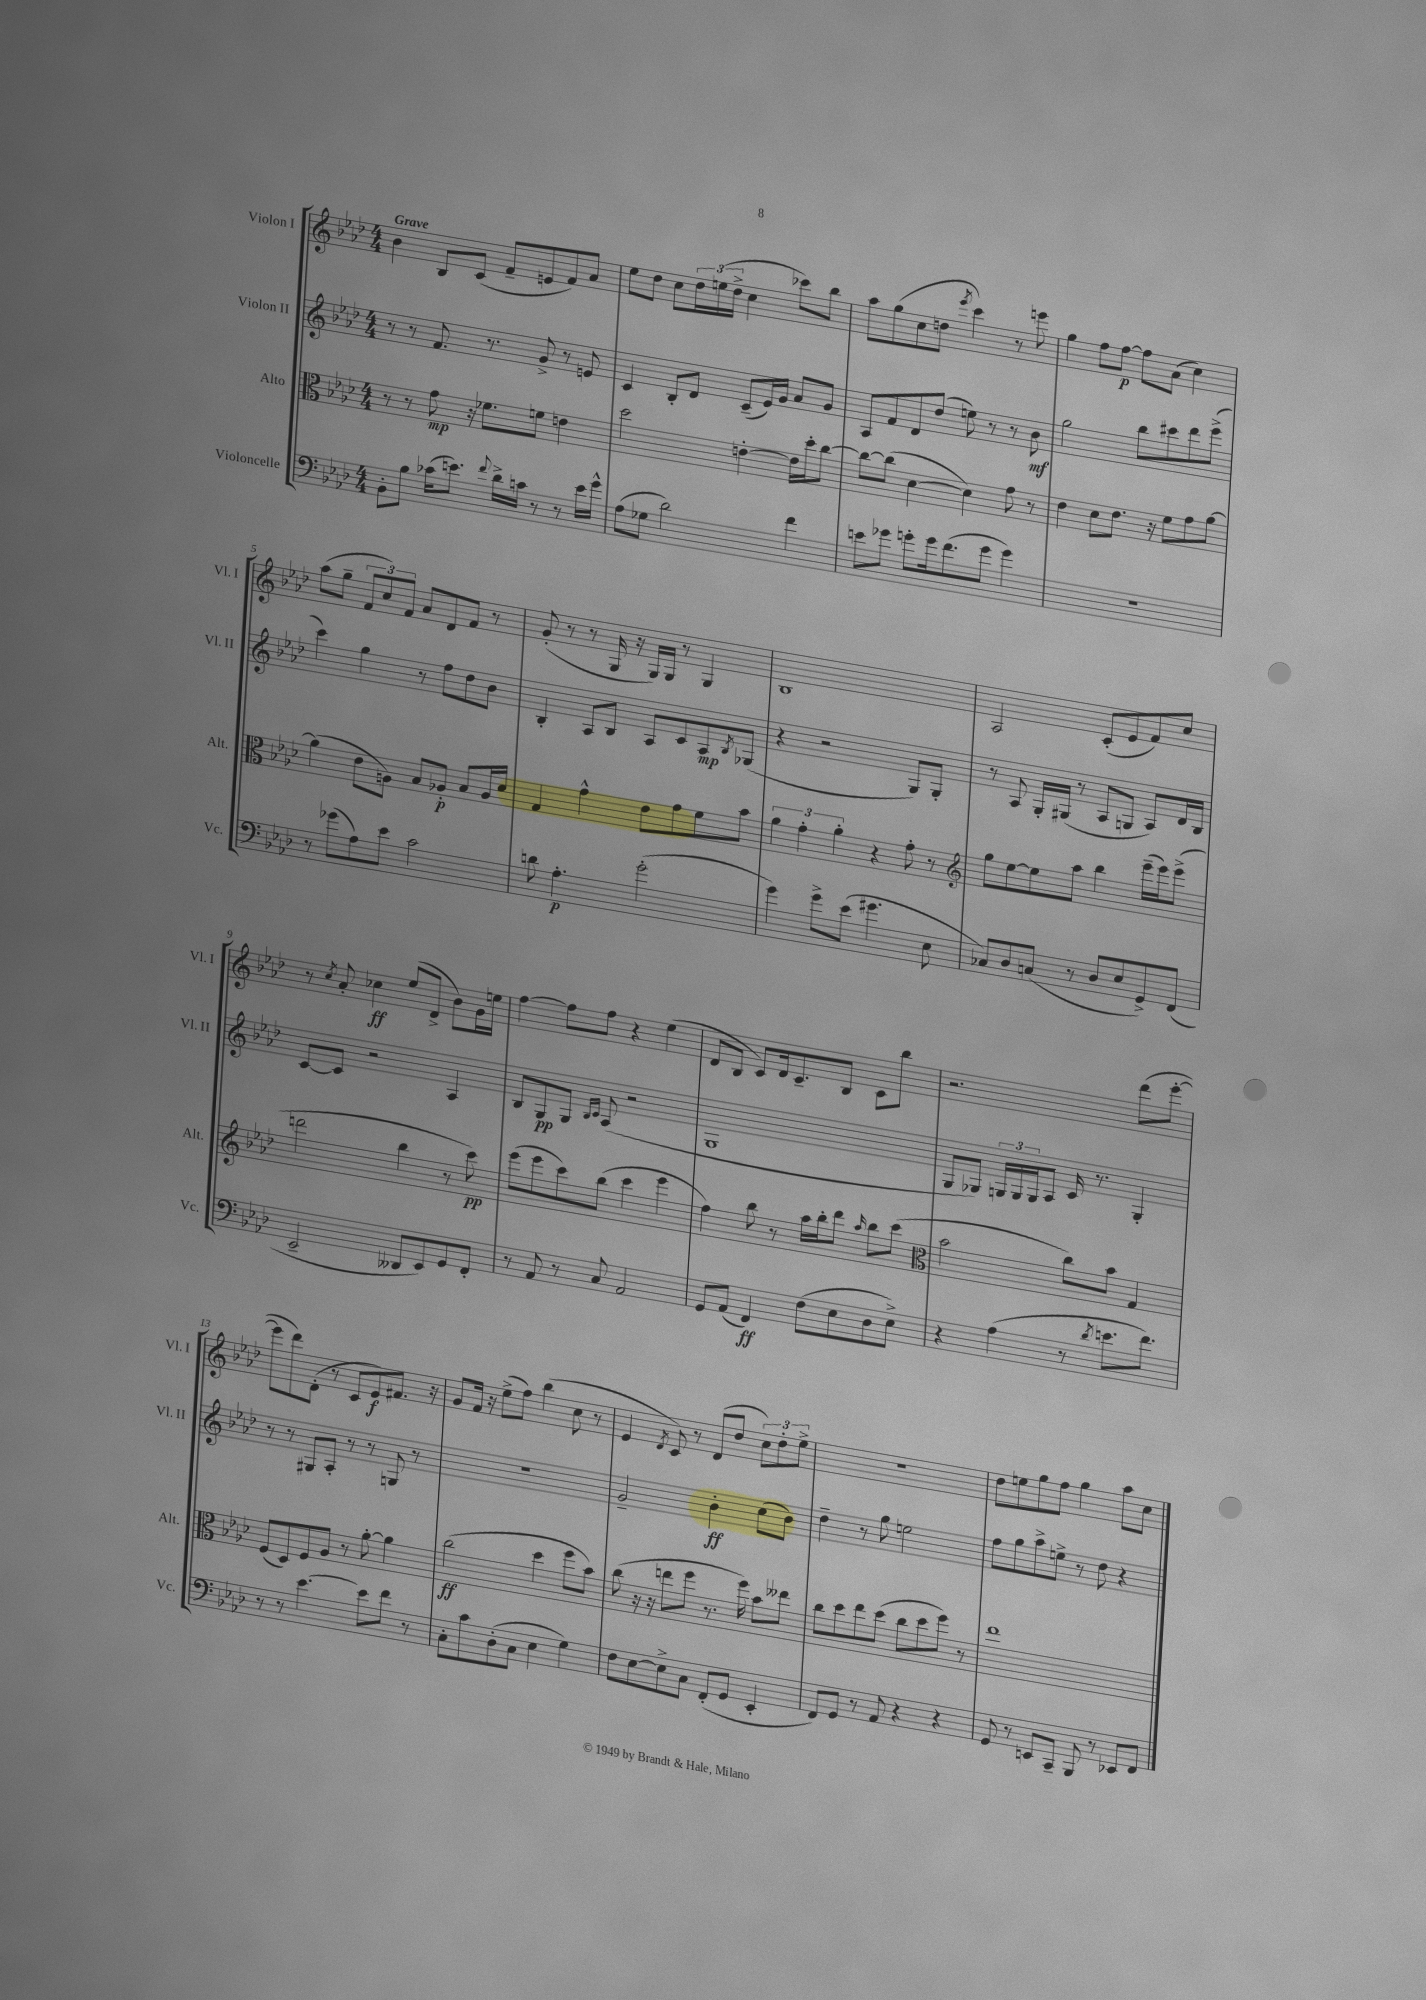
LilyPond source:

<<
\new StaffGroup <<
\new Staff = "s0" \with { instrumentName = "Violon I" shortInstrumentName = "Vl. I" } {
    \clef treble \key aes \major \numericTimeSignature \time 4/4 \tempo "Grave"
    bes'4 bes8 c'8( f'8-- e'8 f'8) aes'8 |
    ees''8 des''8 c''8 \tuplet 3/2 { des''16 e''16( des''16-> } c''4 ces'''8) bes''8 |
    aes''8 g''8( c''8 d''8 \acciaccatura { ees'''8 } c'''4) r8 e'''8 |
    g''4 f''8 f''8~\p f''8 aes'8( c''4) |
    aes''8( g''8-- \tuplet 3/2 { f'8 c''8) f'8 } aes'8 des'8 f'8 r8 |
    g'8-.( r8 r8 g16 r16 g16) g16 r8 g4 |
    bes1 |
    aes2 c'8-.( ees'8 f'8) c''8 |
    r8 \acciaccatura { c''8 } aes'8-. ces''4\ff ees''8( des'8-> bes'8) g'16 e''16 |
    f''4~ f''8 f''8 r4 ees''4( |
    des'8 bes8 c'8) des'16 c'8.-- bes8 c'8 bes''8 |
    r2. des'''8( ees'''8~-. |
    ees'''8 des'''8) des'8-.( r8 c'8 ees'8\f) fis'8. r16 |
    g'8 f'16 r16 ees''8->( f''8) bes''4( c''8 r8 |
    ees'4 \acciaccatura { des'8 } c'8) r8 des'8( des''8 \tuplet 3/2 { c''8) des''8-. ees''8-> } |
    R1 |
    des''8 e''8 g''8 f''8 g''4 aes''8 c''8 \bar "|." |
}
\new Staff = "s1" \with { instrumentName = "Violon II" shortInstrumentName = "Vl. II" } {
    \clef treble \key aes \major \numericTimeSignature \time 4/4
    r8 r8 f'8. r8. g'8-> r8 e'8 |
    c'4 bes8-. des'8 c'8--( ees'16) g'16 aes'8 g'8 |
    aes8 f'8 des'8 des''8( e''8) r8 r8 bes'8\mf |
    g''2 bes''8 cis'''8 des'''8 ees'''8->( |
    c'''4) g''4 r8 f''8 des''8 bes'8 |
    bes4-. aes8 bes8 aes8 c'8 aes8\mp \acciaccatura { bes8 } ges8( |
    r4 r2 g8) g8-. |
    r8 aes8 g16-. gis16( r8 aes8 g8 aes8) des'16 bes16 |
    c'8~ c'8 r2 aes4 |
    bes8 g8\pp g8 \grace { bes16 c'16 } aes8( r2 |
    g1 |
    g8 ges8) \tuplet 3/2 { g16 g16 g16 } aes8 c'16 r8. g4-. |
    r8 r8 gis8 aes8-. r8 r8 g8 r8 |
    r1 |
    g'2-- bes'4-.\ff c''8( bes'8) |
    des''4-- r8 g''8 e''2 |
    f''8 g''8 aes''8-> e''8-> r8 des''8 r4 \bar "|." |
}
\new Staff = "s2" \with { instrumentName = "Alto" shortInstrumentName = "Alt." } {
    \clef alto \key aes \major \numericTimeSignature \time 4/4
    r8 r8 g'8\mp r16 fes'8. f'8 e'4 |
    des''2 e'4~-. e'16 des''16-. c''8~ |
    c''8~ c''8( des'4~ des'4) g'8 r8 |
    ees'4 des'8 ees'8. r16 f'8 g'8 aes'8~ |
    aes'4( ees'8 a8) bes8 aes8-.\p bes8 aes16 des'16 |
    g4 g'4-^ ees'8 g'8 f'8 bes'8 |
    \tuplet 3/2 { aes'4 g'4-. aes'4-. } r4 g'8-. r8 |
    \clef treble g''8 ees''8~ ees''8 aes''8 bes''4 ees'''16--( ees'''16) ees'''8->( |
    d'''2 bes''4 r8 c'''8\pp) |
    ees'''8( ees'''8 c'''8) bes''8( c'''4 ees'''4 |
    f''4) bes''8 r8 aes''16 bes''16-. des'''8 \grace { aes''16 } bes''8 c'''8( |
    \clef alto bes'2 c''8) bes'8 g4 |
    f8( des8) f8 aes8 r8 aes'8~-. aes'4 |
    c''2\ff( des''4 f''8 bes'8) |
    c''8( r16 r16 e''8 f''8 r8. f''16) bes'8 eeses''8 |
    c''8 des''8 ees''8 des''8( c''8 des''8 f''8) r8 |
    ees''1 \bar "|." |
}
\new Staff = "s3" \with { instrumentName = "Violoncelle" shortInstrumentName = "Vc." } {
    \clef bass \key aes \major \numericTimeSignature \time 4/4
    bes,8-. bes8 ces'16( e'8.) \appoggiatura { f'8 } des'16-> c'16 r8 r8 e'16 g'16-^ |
    aes8( ges8 des'2) f'4 |
    e'8 ges'8 g'8-. g'16 f'8.( g'8 g'4) |
    R1 |
    r8 ges'8( aes8) ees'8 c'2 |
    d'8 aes4.-.\p g'2-.( |
    g'4) g'8-> ees'8( gis'4. ees8 |
    ces8) des8 c8( r8 des8 ees8 g,8->) f,8( |
    ees,2-- deses,8 ees,8) g,8 f,8-. |
    r8 aes,8 r8 c8 aes,2 |
    g,8 aes,8( f,4\ff) f8( ees8 des8 ees8->) |
    r4 aes4( r8 \acciaccatura { des'8 } e'8. f'8.) |
    r8 r8 ees'4.~ ees'8 f'8 r8 |
    c8-. c'8 des8-.( c8 ees4 g4) |
    f8 ees8~ ees8-> c8 f,8-.( g,8 ees,4-. |
    f,8) g,8 r8 aes,8 r4 r4 |
    g,8 r8 e,8 c,8-- bes,,8 r8 ees,8 f,8 \bar "|." |
}
>>
>>
